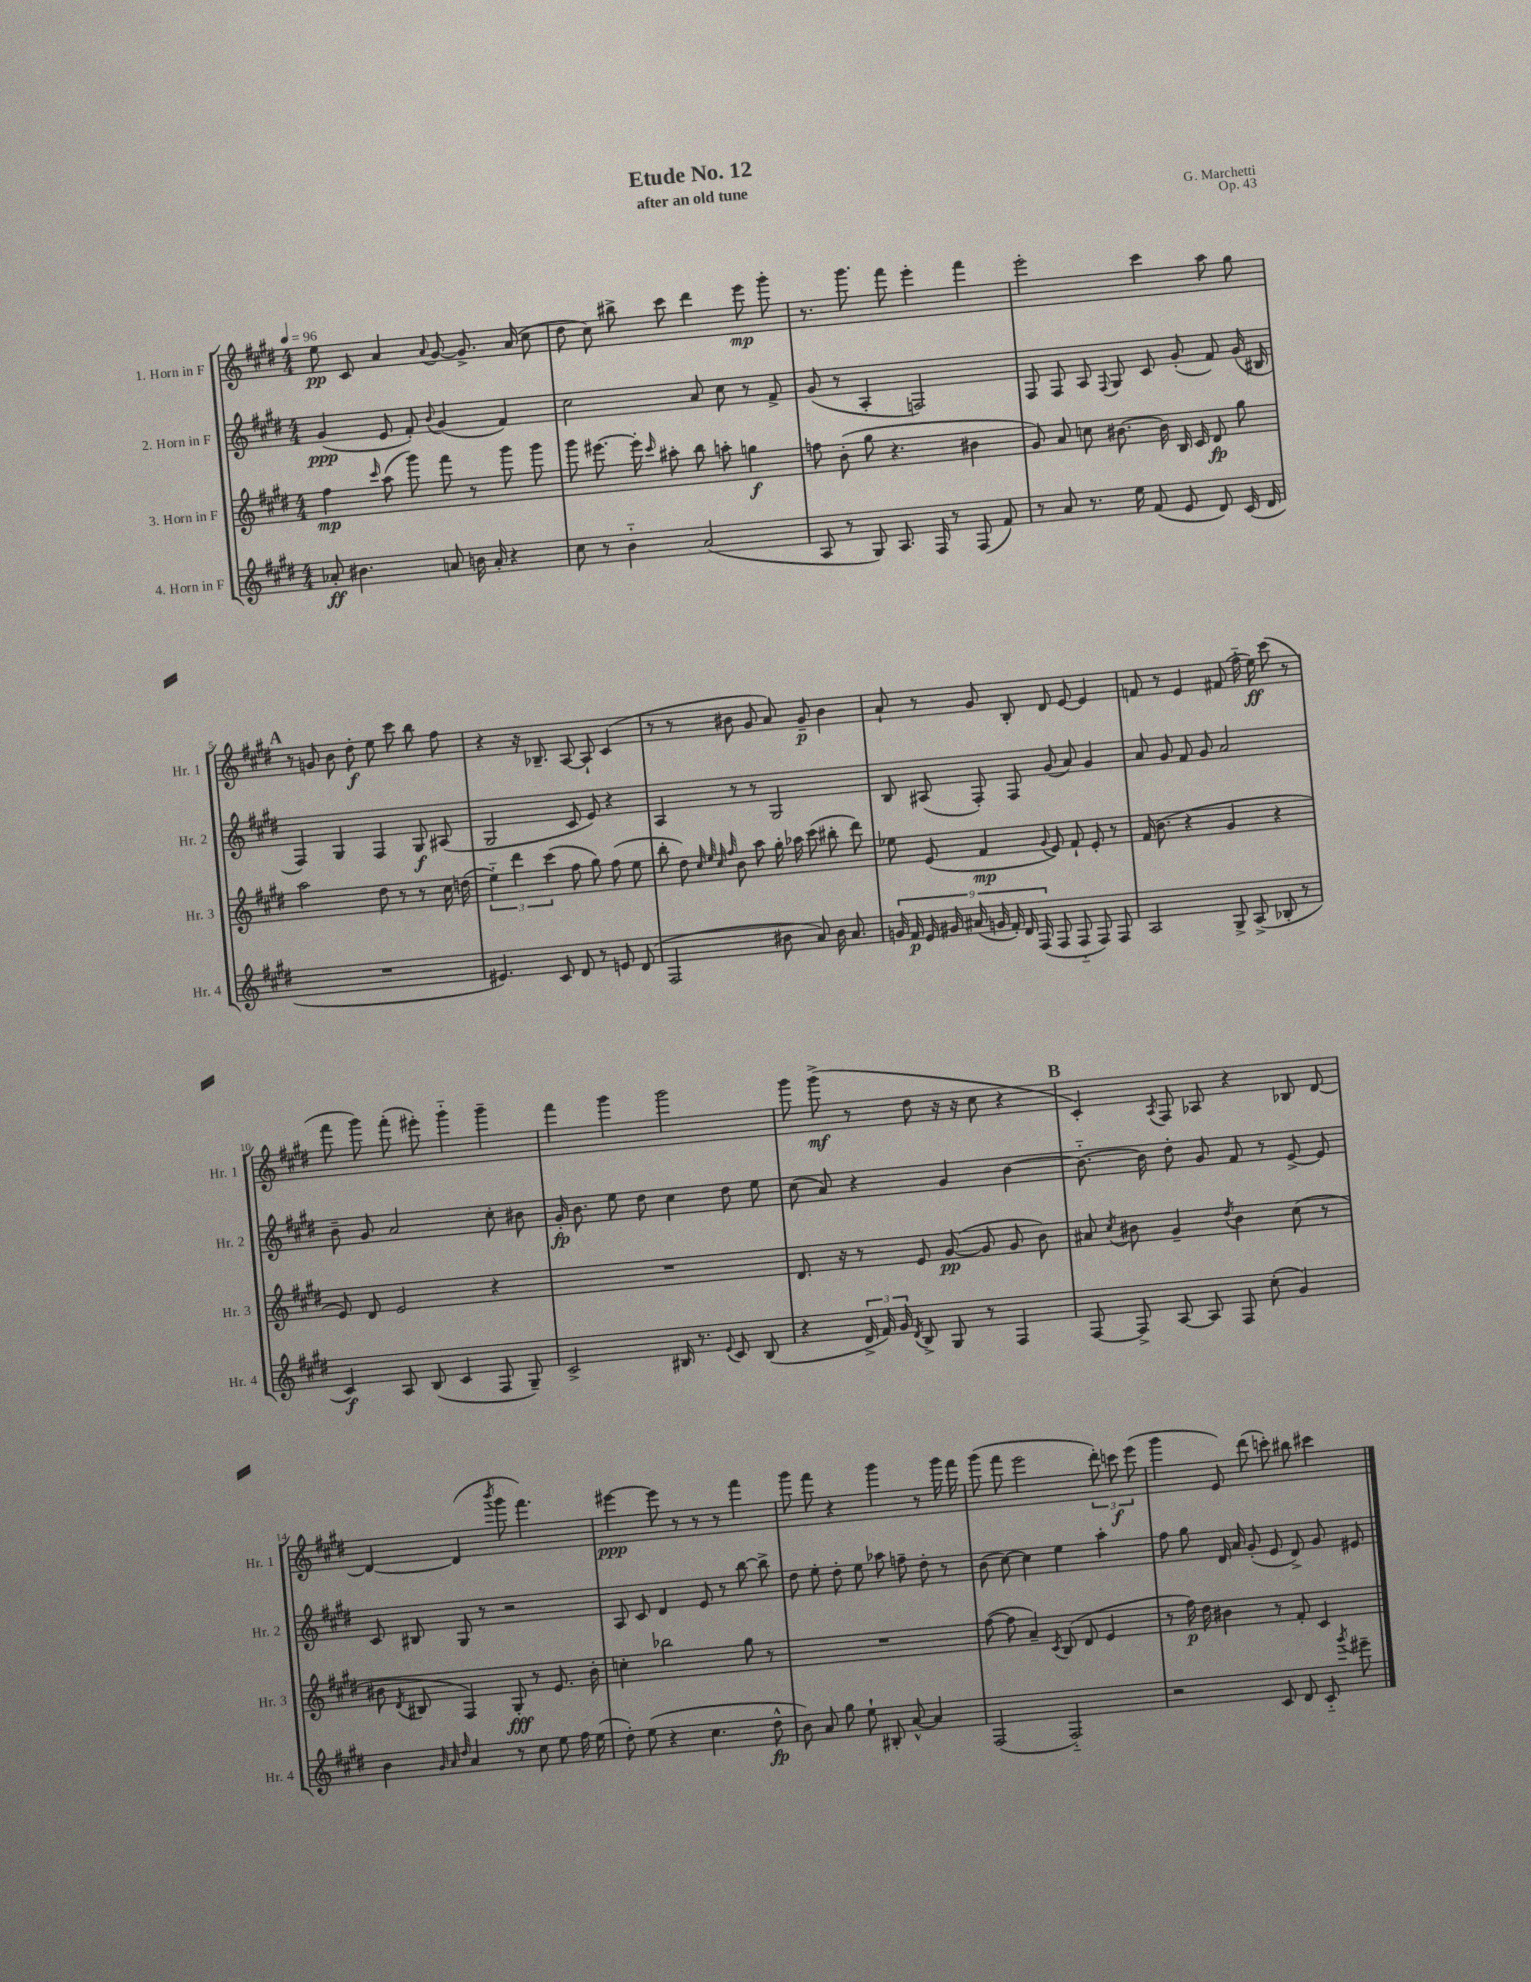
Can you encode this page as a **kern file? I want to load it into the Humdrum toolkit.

**kern	**kern	**kern	**kern
*staff4	*staff3	*staff2	*staff1
*clefG2	*clefG2	*clefG2	*clefG2
*k[f#c#g#d#]	*k[f#c#g#d#]	*k[f#c#g#d#]	*k[f#c#g#d#]
*M4/4	*M4/4	*M4/4	*M4/4
*MM96	*MM96	*MM96	*MM96
8a-'	4ff#	(4g#	8ee
4.b#	.	.	8c#
.	16qqccc#	.	.
.	(8aa	8e	4a
.	8ggg#)	8f#')	.
.	.	8qqb	8qqa
8a	8fff#	(4g#	[8g#
16b	8r	.	8.g#^]
16a'	.	.	.
4r	8ggg#	4f#)	.
.	.	.	(16a
.	8ggg#	.	8cc#
=	=	=	=
8cc#	8ggg#	2cc#	8dd#
8r	[8.eee#	.	8cc#)
4b'~	.	.	8bb#^
.	16eee#']	.	.
.	16qqccc#	.	.
.	8aa#'	.	8ccc#
(2a	8bb	8a	4ddd#
.	8aa'	8cc#	.
.	4gg	8r	8eee
.	.	8f#^	8ggg#'
=	=	=	=
8A	8ff	(8g#	8.r
8r	(8b'	8r	.
.	.	.	8.ggg#
8G#)	8gg#	4A'	.
8.A	4.r	.	8fff#
.	.	2F)	4eee'
16F#	.	.	.
8r	.	.	.
(8F#	4b#	.	4fff#
8f#)	.	.	.
=	=	=	=
8r	8g#)	8F#	2eee'
8a	8a	8F#	.
8.r	8cc	8A	.
.	.	8qqF#	.
.	[8.b#	8G#	.
16ee	.	.	.
(8f#	.	8c#	4ccc#
.	16b#]	.	.
8e	16B	(8g#'	.
.	16c#	.	.
8d#)	8d#	8f#)	8aa
(16c#	8gg#	(16g#	8gg#
16d#	.	16B#	.
=	=	=	=
1r	2aa	4F#)	8r
.	.	.	8g
.	.	4G#	8b
.	.	.	8dd#'
.	8dd#	4F#	8ee
.	8r	.	8ccc#
.	8r	8G#	8bb
.	16cc#	(8A#	8ff#
.	(16dd	.	.
=	=	=	=
4.e#)	6ee'~)	2G#	4r
.	6ddd#	.	.
.	.	.	16r
.	.	.	8.B-~
.	(6ccc#	.	.
8c#	.	.	.
8d#	8ff#	8c#	[8A
8r	8gg#)	8e)	8A`]
8e	(8ff#	4r	(4c#
(8d#	8ee	.	.
=	=	=	=
2F#	8bb'	4A	8r
.	8dd#)	.	8r
.	32qqcc#	.	.
.	32qqee	.	.
.	32qqcc#	.	.
.	32qqff#	.	.
.	8b	8r	8b#
.	8aa	8r	8g#
8b#	16gg#'	2G#	8a)
.	16aa-	.	.
8a)	(8ccc#	.	8g#~
16b#	8bb#'	.	4b#
8.a	.	.	.
.	8ddd#)	.	.
=	=	=	=
18g	8ee-	8B	8a`
18f#	.	.	.
18e	.	.	.
.	(8e	(8A#	8r
18g#	.	.	.
(18a#	.	.	.
.	4f#	8F#')	8g#
18g	.	.	.
18f#')	.	.	.
.	.	8F#	8B'
18d#	.	.	.
(18F#	.	.	.
.	8qqg#	.	.
8F#	8e)	(8g#	8d#
8F#'~	8f#`	8a)	[8e
8F#)	8e'	4g#	4e]
8F#	8r	.	.
=	=	=	=
2A	(16f#	8a	8f
.	8.b	.	.
.	.	8g#	8r
.	4r	8f#	4e
.	.	8g#	.
8G#^	4g#	2a	(8f#
(8A^	.	.	16ff#'~
.	.	.	16ee)
8B-'	4r	.	(8ccc#
8r	.	.	8r
=	=	=	=
4c#)	8e)	8b~	8fff#
.	8d#	8g#	8ggg#)
8A	2e	2a	(8fff#'
(8B	.	.	8eee#')
4c#	.	.	4ggg#'~
8F#	4r	8cc#'	4ggg#~
8G#~)	.	8b#	.
=	=	=	=
2c#^	1r	16g#'	4fff#
.	.	8.b	.
.	.	8ee	4ggg#
.	.	8dd#	.
16B#	.	4cc#	2ggg#
8.r	.	.	.
8qqe	.	.	.
8c#	.	8dd#	.
(8B#	.	8ee	.
=	=	=	=
4r	8.d#	(8cc#	8ggg#
.	.	8a)	(8ggg#^
.	16r	.	.
24d#^	8r	4r	8r
24f#)	.	.	.
24g#	.	.	.
8qd#	.	.	.
8B^	8e	.	8dd#
8G#	([8g#	4g#	16r
.	.	.	16r
8r	8g#]	.	8cc#
4F#	8g#	[4b	4r
.	8b)	.	.
=	=	=	=
[8F#	8a#	8.b'~_	4c#')
.	8qcc#	.	.
8F#^]	8b#	.	.
.	.	16b]	.
.	.	.	8qA
[8A	4g#~	8dd#'	8F#
8A]	.	8g#	8A-
.	8qdd#	.	.
8F#	4b#	8f#	4r
(8cc#'	.	8r	.
4g#)	(8cc#	[8e^	8B-
.	8r	8e]	[8d#
=	=	=	=
4b	8b#	8c#	4d#_
.	8qd#	.	.
.	8B#	8B#	.
32qqg#	.	.	.
32qqa	.	.	.
32qqdd#	.	.	.
4a	4F#)	8G#	(4d#]
.	.	8r	.
.	.	.	8qbbb
8r	8G#'	2r	8ggg#
8cc#	8r	.	4.fff#)
8ee	8.e	.	.
16ff#	.	.	.
(16ee	16b#'	.	.
=	=	=	=
8dd#')	4cc'	8A	[4eee#
(8ee	.	8c#	.
4r	2bb-	4d#	8eee#]
.	.	.	8r
4.cc#	.	8e	8r
.	.	8r	8r
.	8gg#	[8bb	4fff#
8dd#^^	8r	8bb^]	.
=	=	=	=
8b)	1r	8dd#	8ggg#
8a	.	8ee'	8fff#
8gg#	.	8dd#'	4r
8ee`	.	8ee	.
8B#'	.	8aa-	4ggg#
[8a^^	.	8ff~	.
4a]	.	8dd#'	8r
.	.	8r	16ggg#
.	.	.	16fff#
=	=	=	=
(2F#	([8ff#	(8b	(8ggg#
.	8ff#]	[8cc#)	8fff#
.	4a~)	4cc#]	2eee
.	8qc#	.	.
2F#'~)	(8B	4ee	.
.	8d#	.	.
.	4e	4aa'	12ddd#')
.	.	.	12ccc
.	.	.	(12eee
=	=	=	=
2r	8r	8ff#	4ggg#
.	16ff#)	8gg#	.
.	16dd#	.	.
.	4b#	16d#	8e)
.	.	16a	.
.	.	(8g#'	(8ddd#
8c#	8r	8e	8ccc')
8d#	8f#'	8d#^)	8bb#
8c#'~	4c#	8g#	4ccc#
8qggg#	.	.	.
8eee#~	.	8e#	.
==	==	==	==
*-	*-	*-	*-
